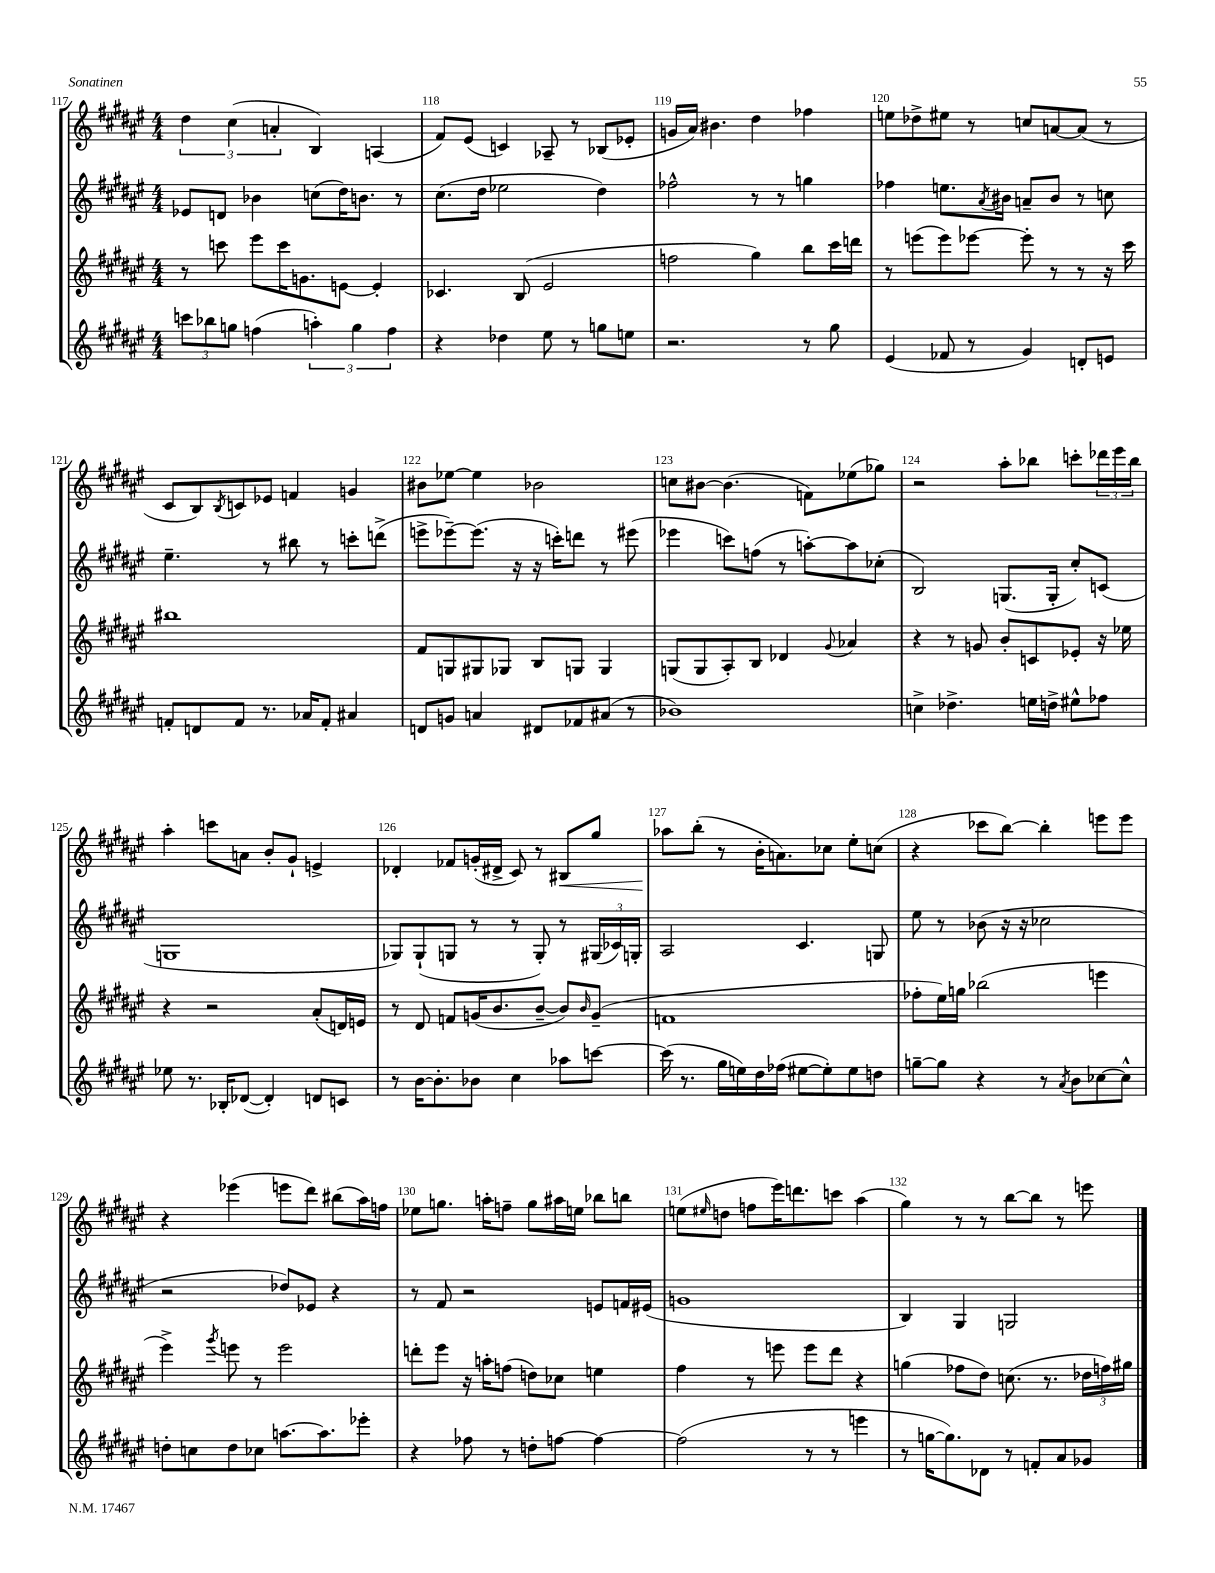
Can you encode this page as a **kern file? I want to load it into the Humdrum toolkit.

**kern	**kern	**kern	**kern	**dynam
*part4	*part3	*part2	*part1	*part1
*staff4	*staff3	*staff2	*staff1	*staff1
*clefG2	*clefG2	*clefG2	*clefG2	*
*k[f#c#g#d#a#e#]	*k[f#c#g#d#a#e#]	*k[f#c#g#d#a#e#]	*k[f#c#g#d#a#e#]	*
*M4/4	*M4/4	*M4/4	*M4/4	*
=117	=117	=117	=117	=117
12cccn\L	8r	8e-X/L	6dd#\	.
12bb-X\	.	.	.	.
.	8cccn\	8dn/J	.	.
12ggn\J	.	.	(6cc#\	.
(4ffn\	8eee#\L	4b-X\	.	.
.	.	.	6an'/	.
.	16ccc\K	.	.	.
.	8.gn\	.	.	.
6aan'\)	.	(8ccn\L	4B/)	.
.	[8en\J	16dd#\K)	.	.
6gg\	.	.	.	.
.	.	8.bn\J	.	.
.	4e'/]	.	(4An/	.
6ff\	.	.	.	.
.	.	8r	.	.
=118	=118	=118	=118	=118
4r	4.c-X/	(8.cc#\L	8f#/L)	.
.	.	.	(8e#/J	.
.	.	16dd#\Jk	.	.
4dd-X\	.	2ee-X\	4cn/)	.
.	(8B/	.	.	.
8ee#\	2e#/	.	8A-X~/	.
8r	.	.	8r	.
8ggn\L	.	4dd#\)	(8B-X/L	.
8een\J	.	.	8e-X'/J	.
=119	=119	=119	=119	=119
2.r	2ffn\	2ff-X^^\	16gn/LL	.
.	.	.	16a#/JJ)	.
.	.	.	4.b#X\	.
.	4gg#\)	8r	4dd#\	.
.	.	8r	.	.
8r	8bb\L	4ggn\	4ff-X\	.
8gg#\	16ccc#\L	.	.	.
.	16dddn\JJ	.	.	.
=120	=120	=120	=120	=120
(4e#/	8r	4ff-X\	8een\L	.
.	(8eeen\L	.	8dd-X^\	.
8f-X/	8eee\)	8.een\L	8ee#X\J	.
8r	[8eee-X\J	.	8r	.
.	.	8qa#/	.	.
.	.	16b#X\Jk	.	.
4g#/)	8eee-'\]	8an~/L	8ccn/L	.
.	8r	8b#/J	[8an/	.
8dn'/L	8r	8r	(8a/J]	.
8en/J	16r	8ccn\	8r	.
.	16ccc#\	.	.	.
!!LO:LB:g=z
=121	=121	=121	=121	=121
8fn'/L	1bb#X	4.ee#~\	8c#/L	.
8dn/	.	.	8B/)	.
.	.	.	8qB/	.
8f/J	.	.	8cn/	.
8.r	.	8r	8e-X/J	.
.	.	8bb#X\	4fn/	.
16a-X/KL	.	.	.	.
8f'/J	.	8r	.	.
4a#X/	.	8cccn'\L	4gn/	.
.	.	(8dddn^\J	.	.
=122	=122	=122	=122	=122
8dn/L	8f#/L	8eeen^\L	8b#X\L	.
8gn/J	8Gn/	[8eee-X~\)	[8ee-X\J	.
4an/	8G#X/	(8.eee-\J]	4ee-\]	.
.	8G-X/J	.	.	.
.	.	16r	.	.
8d#X/L	8B/L	16r	2b-X\	.
.	.	16cccn'\KL)	.	.
8f-X/	8Gn/J	8dddn\J	.	.
(8a#X/J	4G/	8r	.	.
8r	.	(8eee#X\	.	.
=123	=123	=123	=123	=123
1b-X)	(8Gn/L	4eee-X\	8ccn\L	.
.	8G/	.	[8b#X\J	.
.	8A#'/)	8cccn\L)	(4.b#\]	.
.	8B/J	(8ffn\J	.	.
.	4d-X/	8r	.	.
.	.	[8aan'\L)	8fn\L)	.
.	8qqg#/	.	.	.
.	4a-X/	8aa\]	(8ee-X\	.
.	.	(8cc-X'\J	8gg-X\J)	.
=124	=124	=124	=124	=124
4ccn^\	4r	2B/)	2r	.
4.dd-X^\	8r	.	.	.
.	8gn/	.	.	.
.	8b'/L	(8.Gn/L	8aa#'\L	.
16een\LL	8cn/	.	8bb-X\J	.
16ddn^\JJ	.	16G'/Jk	.	.
8ee#X^^\L	8e-X'/J	8cc#'/L)	8cccn'\L	.
8ff-X\J	16r	(8cn/J	24ddd-X\L	.
.	.	.	24eee#\	.
.	16ee-X\	.	.	.
.	.	.	24bb-\JJ	.
!!LO:LB:g=z
=125	=125	=125	=125	=125
8ee-X\	4r	1Gn	4aa#'\	.
8.r	.	.	.	.
.	2r	.	8cccn\L	.
16B-X'/KL	.	.	.	.
([8d-X/J	.	.	8an\J	.
4d-'/])	.	.	8b'/L	.
.	.	.	8g#`/J	.
8dn/L	(8a#'/L	.	4en^/	.
8cn/J	16dn/L)	.	.	.
.	16en/JJ	.	.	.
=126	=126	=126	=126	=126
8r	8r	8G-X/L)	4d-X'/	.
[16b\KL	8d#/	(8G-`/	.	.
8.b'\]	.	.	.	.
.	8fn/L	8Gn/J	8f-X/L	.
8b-X\J	(16gn/K	8r	(16gn'/L	.
.	8.b/	.	16d#X^/JJ	.
4cc#\	.	8r	8c#/)	.
.	[8b~/J	8G'/)	8r	.
!	!	!	!	!LO:HP:b
8aa-X\L	8b/L])	8r	8B#X/L	<
.	16qqb/	.	.	.
[8cccn\J	(8g~/J	(24G#X/LL	8gg#/J	.
.	.	24c-X/)	.	.
.	.	24Gn'/JJ	.	.
=127	=127	=127	=127	=127
(16ccc\]	1fn	2A#/	8aa-X\L	.
8.r	.	.	.	.
.	.	.	(8bb'\J	[
16gg#\LL	.	.	8r	.
16een\)	.	.	.	.
16dd#\	.	.	16b'\KL	.
(16ff-X\JJ	.	.	8.an\)	.
[8ee#X\L	.	4.c#/	.	.
8ee#'\])	.	.	8cc-X\J	.
8ee#\	.	.	8ee#'\L	.
8ddn\J	.	8Gn/	(8ccn\J	.
=128	=128	=128	=128	=128
[8ggn~\L	8ff-X'\L	8ee#\	4r	.
8gg\J]	16ee#\L)	8r	.	.
.	16ggn\JJ	.	.	.
4r	(2bb-X\	(8b-X\	8ccc-X\L	.
.	.	16r	[8bb\J)	.
.	.	16r	.	.
8r	.	2cc-X\	4bb'\]	.
8qa#/	.	.	.	.
8b\L	.	.	.	.
[8cc-X\	4eeen\	.	8eeen\L	.
8cc-^^\J]	.	.	8eee\J	.
!!LO:LB:g=z
=129	=129	=129	=129	=129
8ddn'\L	4eee#^\)	2r	4r	.
8ccn\	.	.	.	.
.	8qggg#/	.	.	.
8dd\	8eeen\	.	(4eee-X\	.
8cc-X\J	8r	.	.	.
[8.aan\L	2eee\	8dd-X/L)	8eeen\L	.
.	.	8e-X/J	8ddd#\J)	.
8.aa\]	.	.	.	.
.	.	4r	(8bb#X\L	.
8eee-X'\J	.	.	16aa#\L)	.
.	.	.	16ffn\JJ	.
=130	=130	=130	=130	=130
4r	8dddn'\L	8r	8ee-X\L	.
.	8eee#\J	8f#/	8.ggn\J	.
8ff-X\	16r	2r	.	.
.	16aan'\KL	.	16aan'\KL	.
8r	(8ffn\J	.	8ffn~\J	.
8ddn'\L	8ddn\L)	.	8gg\L	.
[8ffn\J	8cc-X\J	.	16aa#X\L	.
.	.	.	16een\JJ	.
4ff\_	4een\	8en/L	8bb-X\L	.
.	.	16fn/L	8bbn\J	.
.	.	(16e#X/JJ	.	.
=131	=131	=131	=131	=131
(2ff\]	4ff#\	1gn	(8een\L	.
.	.	.	16qqee#X/	.
.	.	.	8ddn\J	.
.	8r	.	8ffn\L	.
.	8eeen\	.	16eee#\K)	.
.	.	.	8.dddn\	.
8r	8eee\L	.	.	.
8r	8ddd#\J	.	8cccn\J	.
4eeen\	4r	.	(4aa#\	.
=132	=132	=132	=132	=132
8r	(4ggn\	4B/)	4gg#\)	.
[16ggn\KL	.	.	.	.
8.gg\])	.	.	.	.
.	8ff-X\L	4G#/	8r	.
8d-X\J	8dd#\J)	.	8r	.
8r	(8.ccn\	2Gn/	[8bb\L	.
8fn'/L	.	.	8bb\J]	.
.	8.r	.	.	.
8a#/	.	.	8r	.
8g-X/J	24dd-X\LL	.	8eeen\	.
.	24ffn\)	.	.	.
.	24gg#X\JJ	.	.	.
==	==	==	==	==
*-	*-	*-	*-	*-
